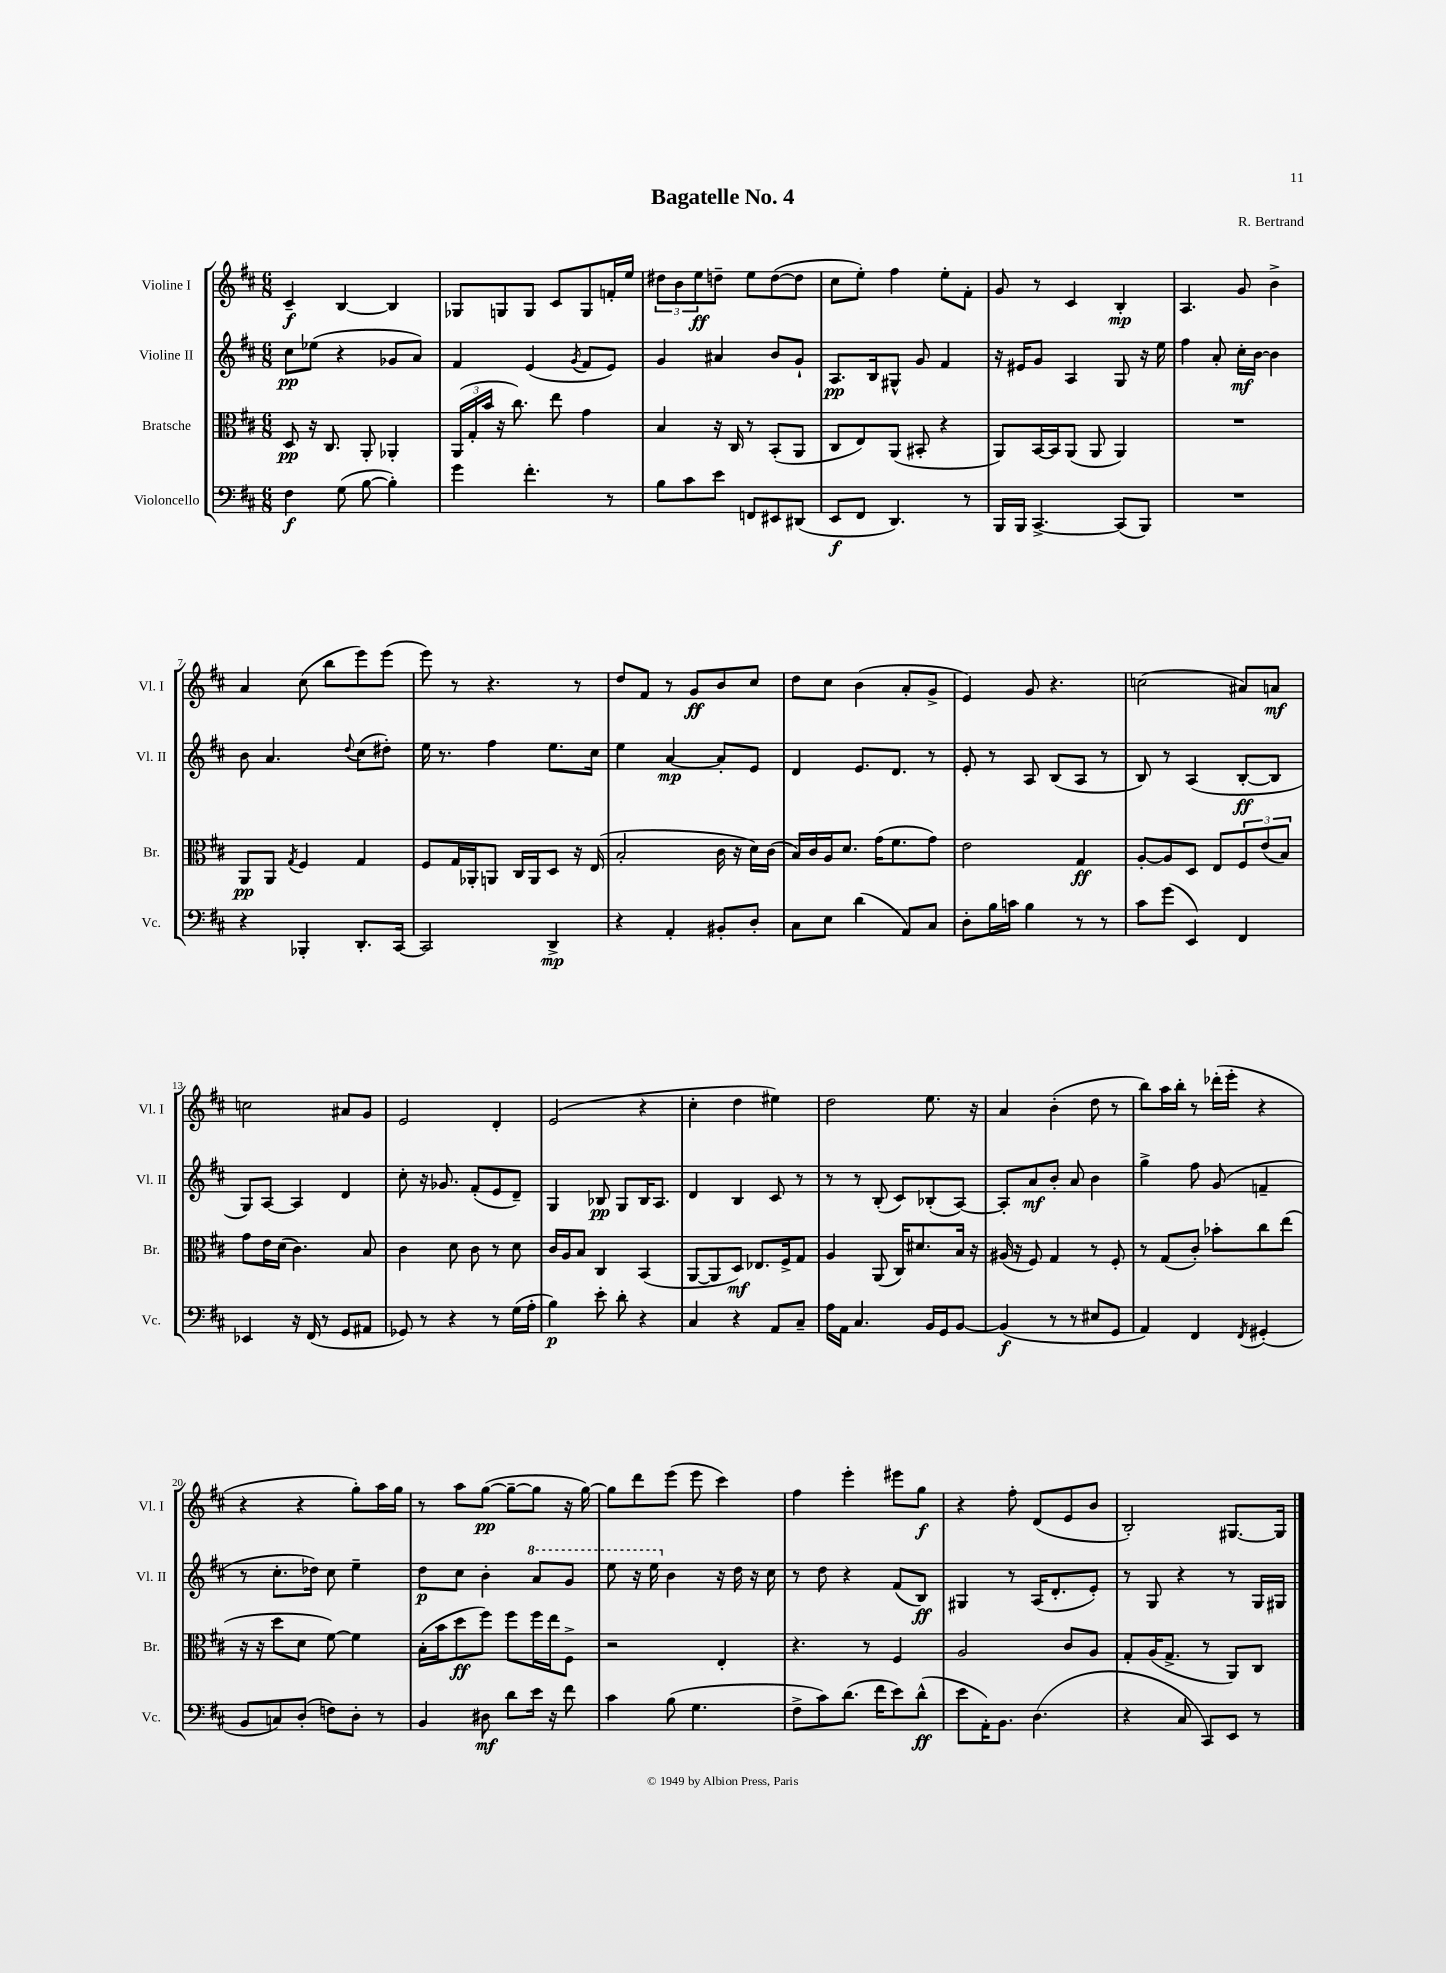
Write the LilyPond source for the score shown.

\header { title = "Bagatelle No. 4" composer = "R. Bertrand" }
<<
\new StaffGroup <<
\new Staff = "s0" \with { instrumentName = "Violine I" shortInstrumentName = "Vl. I" } {
    \clef treble \key d \major \numericTimeSignature \time 6/8
    cis'4--\f b4~ b4 |
    ges8 g8 g8 cis'8 g8 f'16-. e''16 |
    \tuplet 3/2 { dis''8 b'8 e''8\ff } d''8-- e''8 d''8~( d''8 |
    cis''8 e''8-.) fis''4 e''8-. fis'8-. |
    g'8 r8 cis'4 b4-.\mp |
    a4. g'8 b'4-> |
    a'4 cis''8( b''8 e'''8) e'''8( |
    e'''8) r8 r4. r8 |
    d''8 fis'8 r8 g'8\ff b'8 cis''8 |
    d''8 cis''8 b'4( a'8-. g'8-> |
    e'4) g'8 r4. |
    c''2( ais'8) a'8\mf |
    c''2 ais'8 g'8 |
    e'2 d'4-. |
    e'2( r4 |
    cis''4-. d''4 eis''4) |
    d''2 e''8. r16 |
    a'4 b'4-.( d''8 r8 |
    b''8) a''16 b''16-. r8 des'''16-.( e'''16-. r4 |
    r4 r4 g''8-.) a''16 g''16 |
    r8 a''8 g''8~\pp( g''8~-- g''8 r16 g''16~) |
    g''8 d'''8 e'''8( e'''8 cis'''4) |
    fis''4 e'''4-. eis'''8 g''8\f |
    r4 fis''8-. d'8( e'8 b'8 |
    b2-.) gis8.~ gis16 \bar "|." |
}
\new Staff = "s1" \with { instrumentName = "Violine II" shortInstrumentName = "Vl. II" } {
    \clef treble \key d \major \numericTimeSignature \time 6/8
    cis''8\pp ees''8( r4 ges'8 a'8) |
    fis'4 e'4( \acciaccatura { g'8 } fis'8 e'8) |
    g'4 ais'4 b'8 g'8-! |
    a8.\pp b16 gis8-^ g'8 fis'4 |
    r16 eis'16 g'8 a4 g8 r16 e''16 |
    fis''4 a'8-. cis''16-.\mf b'16~ b'4 |
    b'8 a'4. \appoggiatura { d''8 } cis''8( dis''8-.) |
    e''16 r8. fis''4 e''8. cis''16 |
    e''4 a'4~\mp a'8-. e'8 |
    d'4 e'8. d'8. r8 |
    e'8-. r8 a8 b8( a8 r8 |
    b8) r8 a4( b8~-.\ff b8 |
    g8) a8~ a4 d'4 |
    cis''8-. r16 ges'8. fis'8-.( e'8 d'8--) |
    g4 bes8\pp g8 bes16 a8. |
    d'4 b4 cis'8 r8 |
    r8 r8 b8-.( cis'8) bes8-.( a8~) |
    a8-. a'8\mf b'8-. a'8 b'4 |
    g''4-> fis''8 g'8( f'4-- |
    r8 cis''8.-. des''16) cis''8 e''4-- |
    d''8\p cis''8 b'4-. \ottava #1 a''8 g''8 |
    e'''8 r16 e'''16 \ottava #0 b'4 r16 d''16 r16 cis''16 |
    r8 d''8 r4 fis'8( b8\ff) |
    gis4 r8 a16( d'8.-. e'8-.) |
    r8 g8 r4 r8 g16 gis16 \bar "|." |
}
\new Staff = "s2" \with { instrumentName = "Bratsche" shortInstrumentName = "Br." } {
    \clef alto \key d \major \numericTimeSignature \time 6/8
    d8\pp r16 cis8. a,8-. aes,4-. |
    \tuplet 3/2 { a,16( g16-. b'16 } r16 cis''8.) e''8 g'4 |
    b4 r16 cis16 r8 b,8-.( a,8 |
    cis8 e8) a,8( bis,8-. r4 |
    a,8) b,16~ b,16 a,8( a,8 a,4) |
    R2. |
    a,8\pp a,8 \acciaccatura { g8 } fis4 g4 |
    fis8 g16 aes,16-. a,8 cis16 a,16 d8 r16 e16( |
    b2-. cis'16 r16 d'16) cis'16( |
    b16) cis'16 a16 d'8. g'16( fis'8. g'8) |
    e'2 g4\ff |
    a8~-. a8 d8 e8 \tuplet 3/2 { fis8 e'8( b8) } |
    g'8 e'16 d'16( cis'4.) b8 |
    cis'4 d'8 cis'8 r8 d'8 |
    cis'16 a16 b8 cis4 b,4( |
    a,8~ a,8 d8\mf) ees8. fis16-> g8 |
    a4 a,8( cis16) dis'8. b16 r16 |
    ais16( r16 fis8) g4 r8 fis8-. |
    r8 g8( cis'8-.) bes'8-. cis''8 e''8( |
    r16 r16 d''8 d'8 fis'8~) fis'4 |
    b16-.( b'16 d''8\ff fis''8) fis''8 fis''16 e''16 fis8-> |
    r2 e4-. |
    r4. r8 fis4 |
    a2 cis'8 a8 |
    g8-. a16( g8.-> r8 a,8) cis8 \bar "|." |
}
\new Staff = "s3" \with { instrumentName = "Violoncello" shortInstrumentName = "Vc." } {
    \clef bass \key d \major \numericTimeSignature \time 6/8
    fis4\f g8( b8~ b4-.) |
    g'4 fis'4.-. r8 |
    b8 cis'8 e'8 f,8 eis,8 dis,8( |
    e,8\f fis,8 d,4.) r8 |
    b,,16 b,,16 cis,4.~-> cis,8( b,,8) |
    R2. |
    r4 bes,,4-. d,8.-. cis,16~ |
    cis,2 d,4->\mp |
    r4 a,4-. bis,8-. d8-. |
    cis8 e8 d'4( a,8) cis8 |
    d8-. b16 c'16 b4 r8 r8 |
    cis'8 g'8( e,4) fis,4 |
    ees,4 r16 fis,16( r8 g,8 ais,8 |
    ges,8) r8 r4 r8 g16( a16-. |
    b4\p) e'8-. d'8-. r4 |
    cis4 r4 a,8 cis8-- |
    a16 a,16 cis4. b,16 g,16 b,8~ |
    b,4\f( r8 r8 eis8 g,8 |
    a,4) fis,4 \acciaccatura { fis,8 } gis,4-.( |
    b,8 c8) d8-.( f8) d8-. r8 |
    b,4 dis8\mf d'8 e'16 r16 fis'8 |
    cis'4 b8( g4. |
    fis8-> cis'8) d'8.( fis'16 e'8) d'8-^\ff( |
    e'8 a,16-.) b,8. d4.( |
    r4 cis8 cis,8) e,8 r8 \bar "|." |
}
>>
>>
